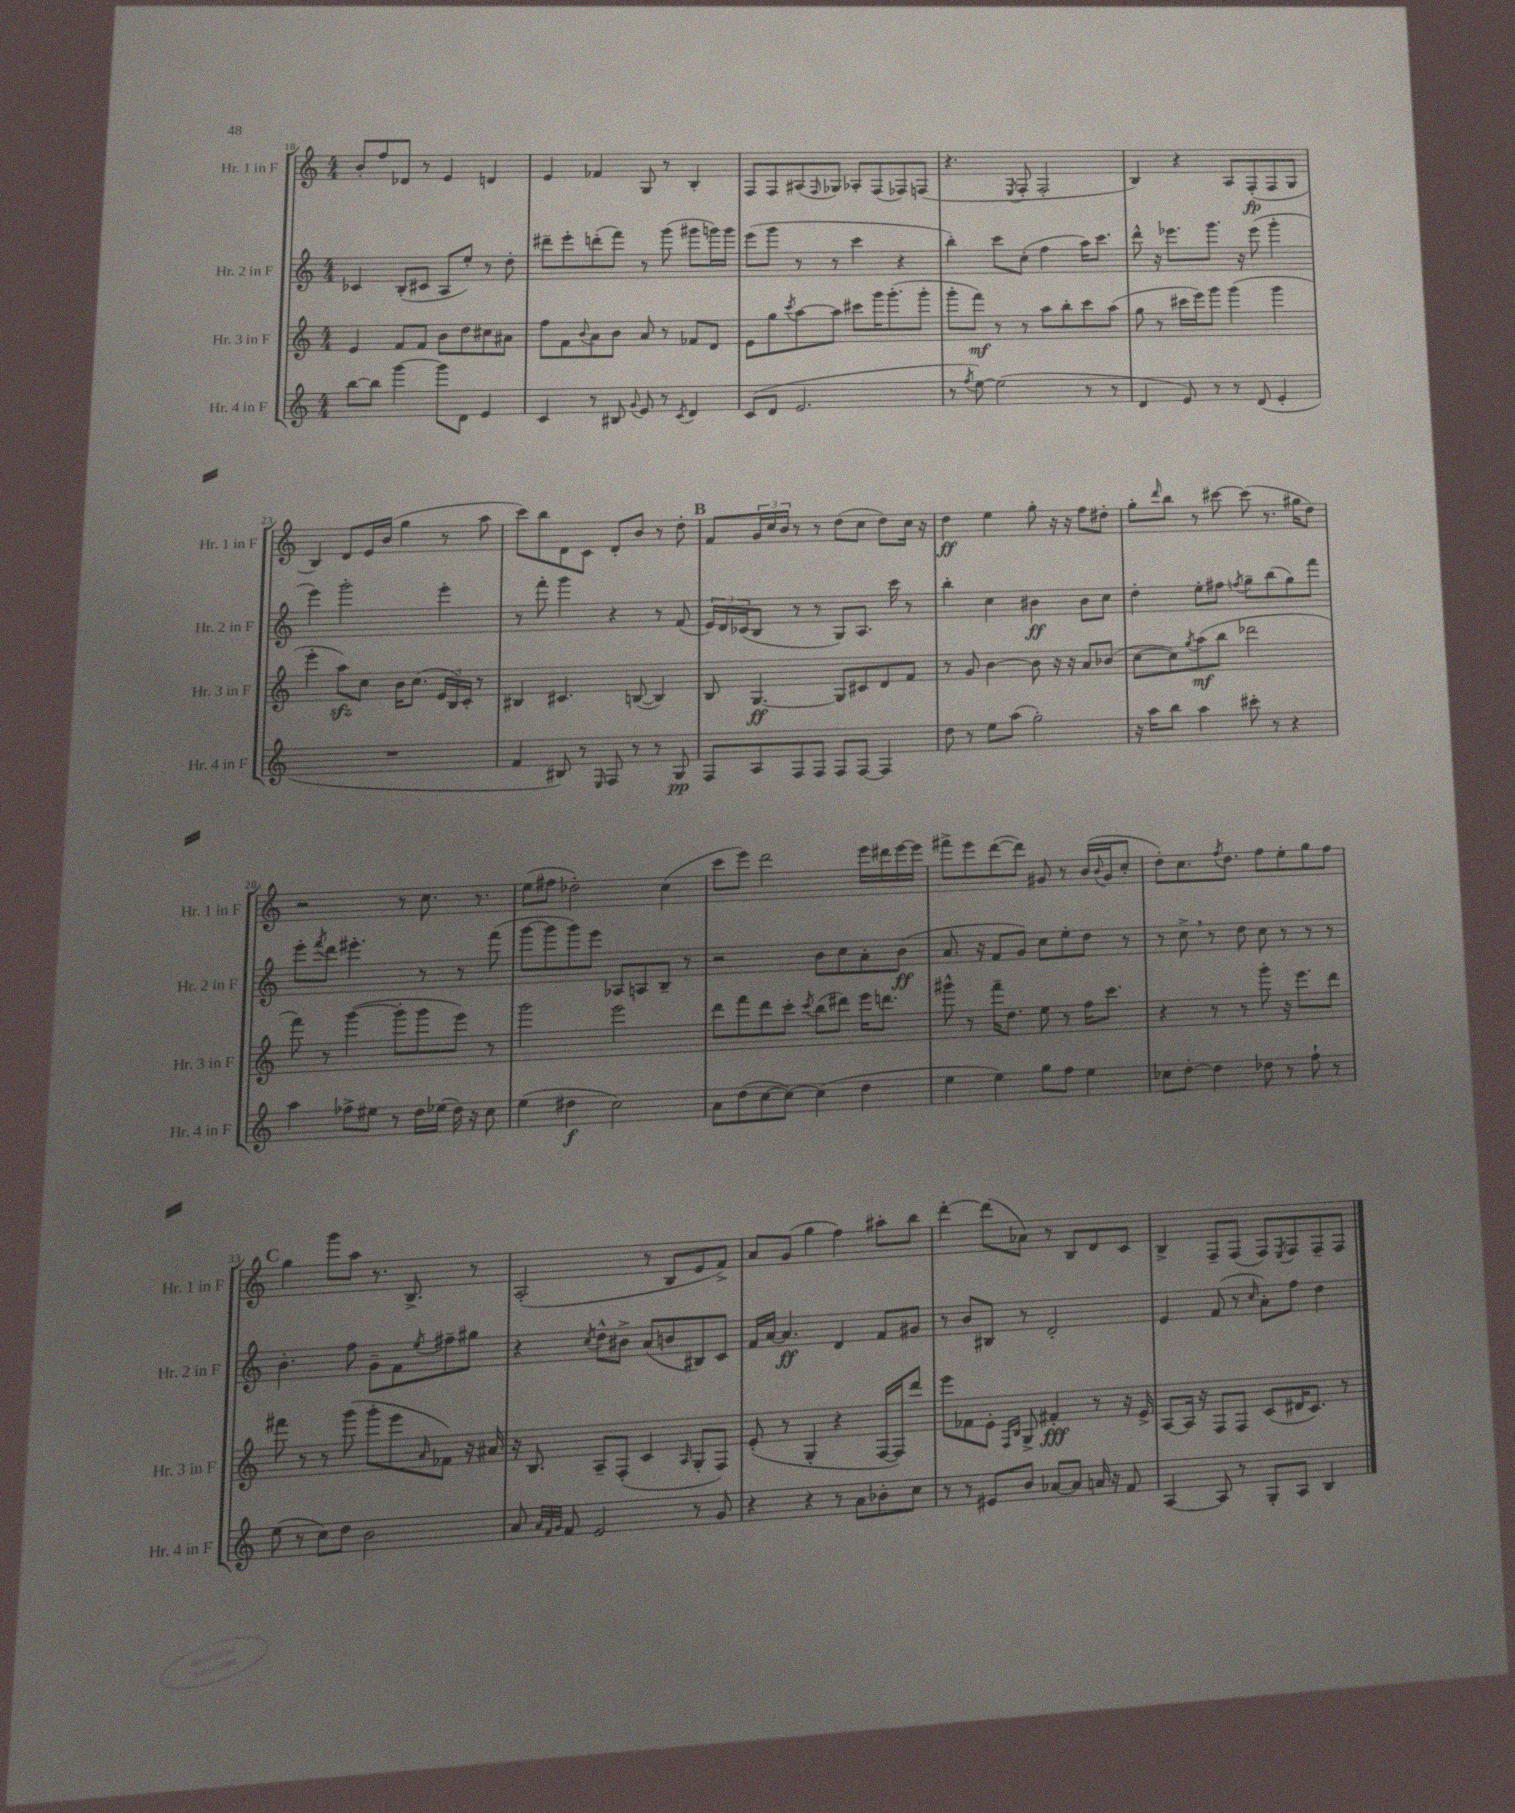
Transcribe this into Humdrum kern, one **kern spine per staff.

**kern	**kern	**kern	**kern
*staff4	*staff3	*staff2	*staff1
*clefG2	*clefG2	*clefG2	*clefG2
*k[]	*k[]	*k[]	*k[]
*M4/4	*M4/4	*M4/4	*M4/4
[8bb\L	4e/	4c-/	8b'/L
8bb\]J	.	.	8ff/
[4ggg\	8f/L	(8B'/L	8d-/J
.	8f/J	8c#/J	8r
8ggg\]L	8b\L	8A/L	4e/
8d\J	8dd\	8ee'/J)	.
4e/	8cc#\	8r	4d/
.	8a#\J	8dd'\	.
=	=	=	=
4c/	8ff\L	8ddd#~\L	4e/
.	8f\	8eee'\	.
.	8qqb/	.	.
8r	8a\	(8ddd'\	4f-/
8B#/	8b\J	8fff\J)	.
8qqg/	.	.	.
8e/	8a/	8r	8G/
8r	8r	(8ggg\	8r
8qc/	.	.	.
4d/	8f-/L	8ggg#\L	4B'/
.	8d/J	16ggg\L)	.
.	.	16ggg\JJ	.
=	=	=	=
(8c/L	8e\L	(8eee\L	8F/L
8d/J	8gg\	8ggg\J	8F/
.	8qccc/	.	.
2.e/	[8aa\	8r	(8A#/
.	.	.	16qqF/
.	8aa\]J	8r	8G-/J)
.	8ccc#\L	4ccc\	8A-'/L
.	16ggg\K	.	(8F/
.	(8.ggg'\	.	.
.	.	4r	8F-/)
.	8ggg'\J	.	(8F/J
=	=	=	=
8r	8ggg'\L	4bb'\)	4.r
8qff/	.	.	.
[8ee\)	8fff\J)	.	.
(2ee\]	8r	8ccc\L	.
.	.	.	8qE/
.	8r	(8cc'\J	8F'/
.	8aa\L	4ff\	2F'/
.	8bb'\	.	.
8r	8ccc\	16aa\LK)	.
.	.	8.ccc\J	.
8r	(8aa\J	.	.
=	=	=	=
4d/	8gg\	8ddd^^\	4B/)
.	8r	16r	.
.	.	8.eee-\L	.
8e/)	16ccc#\LL	.	4r
.	16eee\J)	.	.
8r	8ggg\J	8.ggg\J	.
8r	(4ggg\	.	8A/L
.	.	16r	.
(8d/	.	(8eee-\	(8F'/
4e'/	4ggg\	4ggg'\	8F/
.	.	.	8G/J
=	=	=	=
1r	4eee'\	4eee\)	4B/)
.	8aa\L)	2ggg'\	8d/L
.	8cc\J	.	16e/L
.	.	.	(16b/JJ
.	16b\LK	.	4gg\
.	(8.cc\J	.	.
.	24e/LL	4eee'\	8r
.	24B/)	.	.
.	24c'/JJ	.	.
.	8r	.	8aa\
=	=	=	=
4f/	4B#/	8r	8ccc\L)
.	.	8fff'\	8bb\
8B#/)	4.c#/	4ggg\	8d\
8r	.	.	8c\J
16qqE/	.	.	.
8F/	.	4r	8d'/L
8r	([8B/	.	8b/J
8r	4B/])	8r	8r
8G/	.	(8f/	8dd'\
=	=	=	=
8F/L	8B/	24e/LL)	8f/L
.	.	24d/	.
.	.	(24c-/J	.
8A/	[4.G/	8B/J	24g/L
.	.	.	24cc/
.	.	.	24b/JJ
8F/	.	8r	8r
8F/J	.	8r	8r
8F/L	8G/]L	8G/L)	(8dd\L
[8F/J	8c#/	8.A/J	8cc\J
4F/]	8d/	.	8dd\L)
.	.	16ccc\	.
.	8f/J	8r	16cc\Jk
.	.	.	16r
=	=	=	=
8dd\	8r	4bb'\	4dd\
8r	8g/	.	.
8ee\L	[4b\	4cc\	4ee\
(8aa\J	.	.	.
2gg'\)	8b\]	4b#\	8gg'\
.	16r	.	16r
.	16r	.	16r
.	8a/L	8b#\L	8ff\L
.	(8b-/J	8cc\J	8dd#'\J
=	=	=	=
16r	[8cc\L	4dd'\	8gg'\L
16aa\LK	.	.	.
.	.	.	16qqddd/
8bb\J	8cc\])	.	8bb\J
.	8qgg/	.	.
4aa\	(8aa\	8ee'\L	8r
.	8bb\J	8ff#\J	[8ccc#\
.	.	8qff/	.
8ccc#'\	2ddd-\	8gg~\L	(8ccc#\]
8r	.	(8bb\	8.r
4r	.	8gg\)	.
.	.	.	16gg#\LK
.	.	8fff\J	8dd\J)
=	=	=	=
4aa\	8fff\)	8eee'\L	2r
.	.	8qfff/	.
.	8r	8ddd\J	.
8ff-^\L	([4ggg\	4.eee#'\	.
8ee#\J	.	.	.
8r	8ggg'\]L	.	8r
16dd\LL	8ggg\	8r	8.cc\
(16ee-\JJ	.	.	.
16dd\)	8eee\J)	8r	.
16r	.	.	8.r
8cc\	8r	(8fff\	.
=	=	=	=
(4ee\	2ggg\	[8ggg\L	(8ee\L
.	.	8ggg\]	8ff#\J
4dd#\	.	8ggg\)	2dd-'\)
.	.	8eee\J	.
2cc\)	2eee\	8A-/L	.
.	.	8A/	.
.	.	8B~/J	(4cc\
.	.	8r	.
=	=	=	=
8a\L	8ddd\L	2r	8ccc\L
(8dd\	8fff\	.	8eee\J)
[8cc\	8ddd\	.	2ddd\
8cc\_J)	8ccc'\J	.	.
.	8qccc/	.	.
(4cc\]	(8bb\L	8b\L	.
.	8ddd#\J)	8cc\	.
4dd\	16eee\LK	8a'\	16eee\LL
.	8.ddd\J	.	16ddd#\
.	.	(8b\J	[16eee\
.	.	.	16eee\]JJ
=	=	=	=
4ee\	8ggg#^^\	8.a/	8fff#^\L
.	8r	.	8eee\
.	.	16r	.
4ee\)	16fff~\LK	8f/L	([8ddd\
.	8.dd\J	.	.
.	.	8g/J)	8ddd\]J)
8gg\L	8ee\	8cc\L	8g#/
8ff\J	8r	8ee'\	8r
4ee\	16ff\LK	8dd\J	(16b/LL
.	.	.	8qqb/
.	8.ccc\J	.	16g#/J
.	.	8r	8cc'/J
=	=	=	=
8cc-\L	4r	8r	8dd'\L)
[8dd'\J	.	8cc^\	8.cc\
4dd\]	8r	8r	.
.	.	.	8qff/
.	.	.	8.dd\J
.	8r	8dd\	.
8dd-\	8ggg'\	8cc\	8ff\L
8r	16r	8r	8ee'\
.	8.eee\L	.	.
8ff`\	.	8r	8gg\
8r	8ddd\J	8r	8ff\J
=	=	=	=
(8ee\	8fff#\	4.b'\	4gg\
8r	8r	.	.
8cc\L)	8r	.	8ggg\L
8dd\J	(8ggg\	8ff\	8aa\J
2b\	8ggg'\L	8g~\L	8.r
.	8eee\	8f\	.
.	.	.	8.B^/
.	16qqa/	8qee/	.
.	8f-\J)	8ff#~\	.
.	16r	8gg#\J	8r
.	16a#/	.	.
=	=	=	=
8a/	16r	4r	(2A'/
.	8.B/	.	.
32qqa/LLL	.	.	.
32qqf/	.	.	.
32qqg/JJJ	.	.	.
8f/	.	.	.
.	.	8qcc/	.
2e/	8A~/L	8dd^^\L	.
.	(8F'/J	8b#^\J	.
.	4c/	(8a/L	8r
.	.	8b/	8B/L
.	16qqA/	.	.
8r	8G'/L	8B#/)	8e/
8g/	8F/J)	8c/J	8f^/J)
=	=	=	=
4r	(8e'/	16f/LL	8a/L
.	.	[16a/JJ	.
.	8r	4.a/]	(8g/J
4r	4G'/	.	4gg\
8r	4r	4d/	4ff\)
8a\L	.	.	.
8b-'\	[16F/LL	8f/L	8aa#'\L
.	16F/]J)	.	.
8cc\J	8ddd/J	8g#/J	8bb\J
=	=	=	=
8r	8eee\L	8r	[4ddd'\
8r	8f-\	8b/L	.
8e#/L	8e'\J	8B#/J	(8ddd\]L
.	16qqF/LL	.	.
.	16qqB/JJ	.	.
8b/J	8G^/	8r	8a-\J)
[8a-/L	4f#'/	2d'/	8r
8a-/]J	.	.	8B/L
16a/	8r	.	8d/
16r	.	.	.
8f/	16r	.	8c/J
.	16e^/	.	.
=	=	=	=
[4A/	[8A/L	4e/	4B^/
.	16A/]Jk	.	.
.	16r	.	.
8A/]	8F/L	(8f/	8F~/L
8r	8F/J	8r	(8F/J
.	.	16qqcc/	.
8G'/L	(8c/L	8a'\L)	8F/L)
.	.	.	8qE/
8A/J	16d#/K	8ff\J	8F/
.	8.c/J)	.	.
4B/	.	4dd\	8F~/
.	8r	.	8F/J
==	==	==	==
*-	*-	*-	*-
